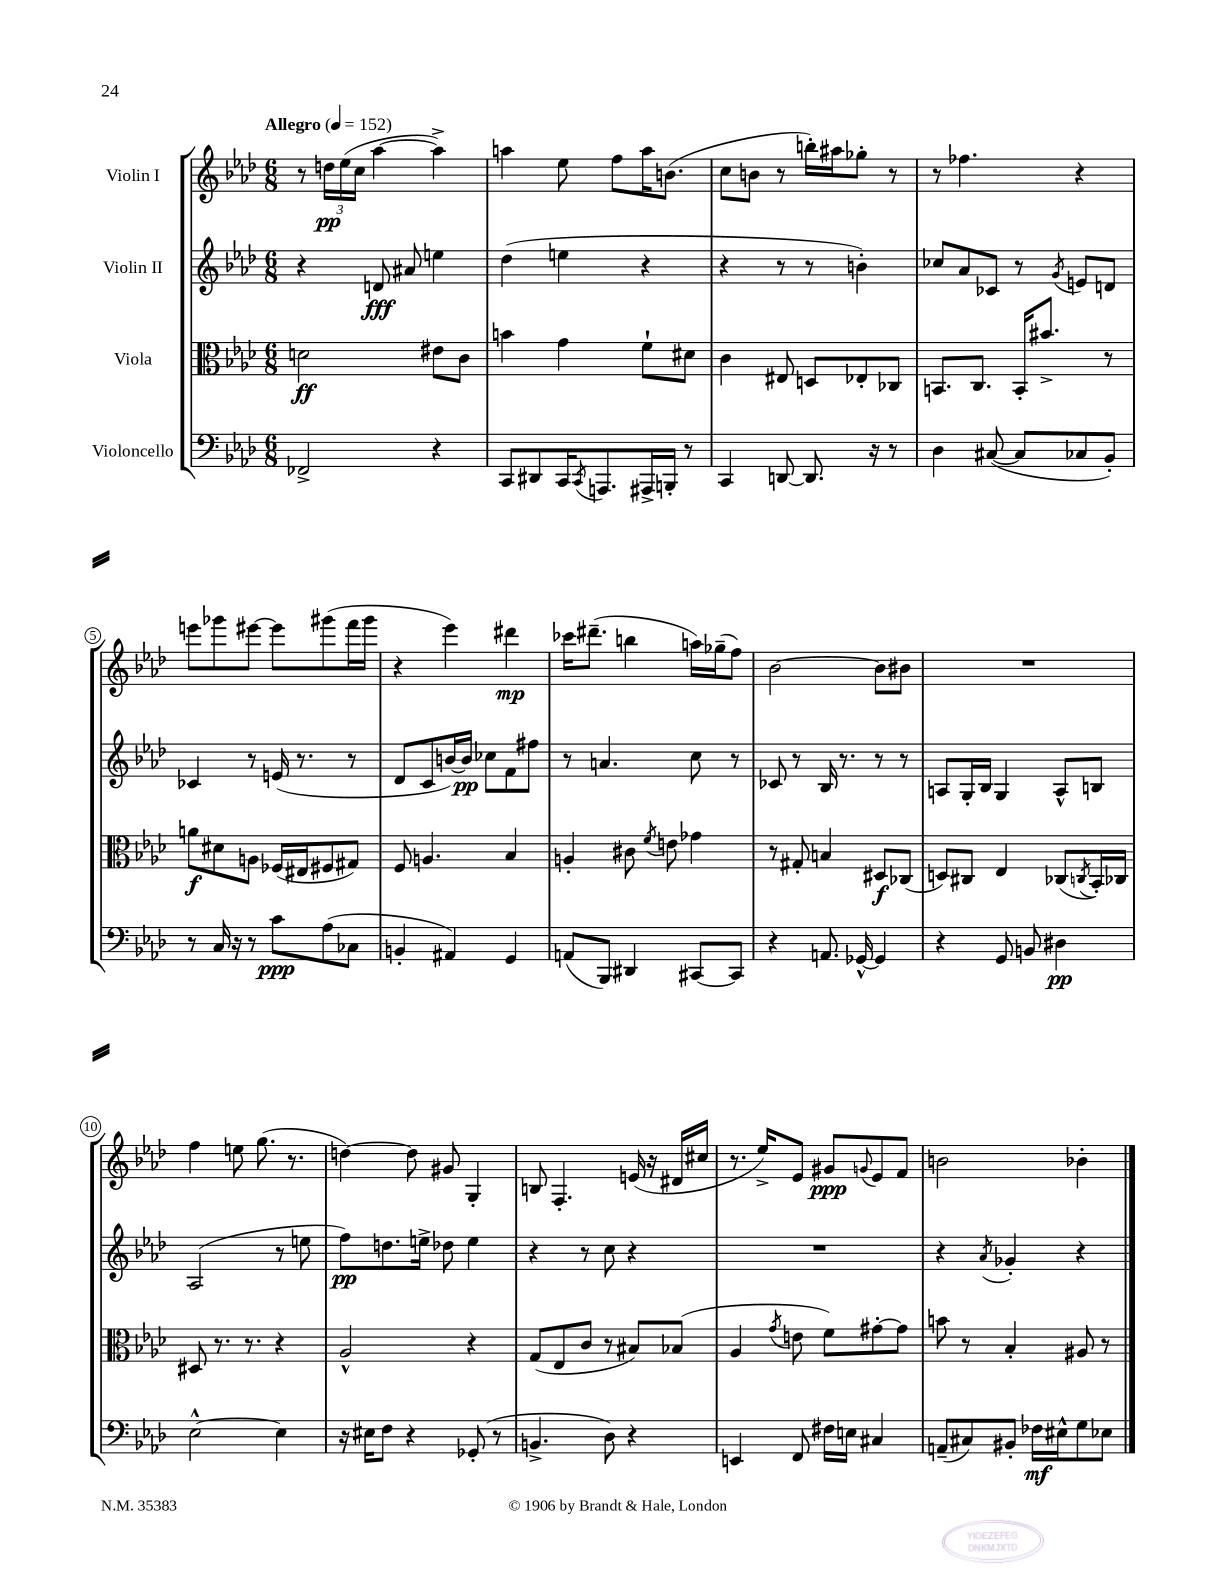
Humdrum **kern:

**kern	**kern	**kern	**kern
*staff4	*staff3	*staff2	*staff1
*clefF4	*clefC3	*clefG2	*clefG2
*k[b-e-a-d-]	*k[b-e-a-d-]	*k[b-e-a-d-]	*k[b-e-a-d-]
*M6/8	*M6/8	*M6/8	*M6/8
*MM152	*MM152	*MM152	*MM152
2FF-^/	2d\	4r	8r
.	.	.	24dd\LL
.	.	.	(24ee-\
.	.	.	24cc\JJ
.	.	8d/	[4aa-\
.	.	8a#/	.
4r	8e#\L	4ee\	4aa-^\])
.	8c\J	.	.
=	=	=	=
8CC/L	4b\	(4dd-\	4aa\
8DD#/	.	.	.
16CC/K	4g\	4ee\	8ee-\
8qCC/	.	.	.
8.AAA/	.	.	.
.	.	.	8ff\L
16AAA#^/L	8f`\L	4r	16aa\K
16BBB'/JJ	.	.	(8.b\J
8r	8d#\J	.	.
=	=	=	=
4CC/	4c\	4r	8cc\L
.	.	.	8b\J
[8DD/	8E#/	8r	8r
8.DD/]	8D/L	8r	16bb'\LL)
.	.	.	16aa#\J
.	8E-'/	4b'\)	8gg-'\J
16r	.	.	.
8r	8C-/J	.	8r
=	=	=	=
4D-\	8.BB/L	8cc-/L	8r
.	.	8a-/	4.ff-\
.	8.C/J	.	.
([8C#/	.	8c-/J	.
8C#/]L	16BB'/LK	8r	.
.	8.b#^/J	.	.
.	.	8qg/	.
8C-/	.	8e/L	4r
8BB-'/J)	8r	8d/J	.
=	=	=	=
8r	8a\L	4c-/	8eee\L
16C/	8d#\	.	8ggg-\
16r	.	.	.
8r	8A\J	8r	[8eee#\J
8c\L	(16F-/LL	(16e/	8eee#\]L
.	16E#/J	8.r	.
(8A-\	8F#/	.	(8ggg#\
8C-\J	8G#/J)	8r	16fff\L
.	.	.	16ggg#\JJ
=	=	=	=
4BB'/	8F/	8d-/L	4r
.	4.A/	8c/	.
4AA#/)	.	[16b/L)	4eee-\)
.	.	16b/]JJ	.
.	.	8cc-\L	.
4GG/	4B-/	8f\	4ddd#\
.	.	8ff#\J	.
=	=	=	=
(8AA/L	4A'/	8r	16ccc-\LK
.	.	.	(8.ddd#~\J
8BBB-/J)	.	4.a/	.
4DD#/	8c#\	.	4bb\
.	8qf/	.	.
.	8e\	.	.
[8CC#/L	4g-\	8cc\	16aa\LL)
.	.	.	(16gg-~\J
8CC#/]J	.	8r	8ff\J)
=	=	=	=
4r	8r	8c-/	[2b-\
.	8G#'/	8r	.
8.AA/	4B/	16B-/	.
.	.	8.r	.
[16GG-^^/	.	.	.
4GG-/]	8D#/L	8r	8b-\]L
.	(8C-/J	8r	8b#\J
=	=	=	=
4r	8D/L)	8A/L	2.r
.	8C#/J	16G'/L	.
.	.	16B-/JJ	.
8GG/	4E-/	4G/	.
8BB/	.	.	.
4D#\	(8C-/L	8A^^/L	.
.	8qC/	.	.
.	16BB-'/L)	8B/J	.
.	16C-/JJ	.	.
=	=	=	=
[2E-^^\	8D#/	(2A-/	4ff\
.	8.r	.	.
.	.	.	8ee\
.	8.r	.	.
.	.	.	(8.gg\
4E-\]	4r	8r	.
.	.	.	8.r
.	.	8ee\	.
=	=	=	=
16r	2A-^^/	8ff\L)	[4dd\)
16E#\LK	.	.	.
8F\J	.	8.dd\	.
4r	.	.	8dd\]
.	.	16ee^\Jk	.
.	.	8dd-\	8g#/
(8GG-'/	4r	4ee\	4G'/
8r	.	.	.
=	=	=	=
4.BB^/	(8G/L	4r	8B/
.	8E-/	.	4.F'/
.	8c/J	8r	.
8D-\)	8r	8cc\	.
4r	8B#/L)	4r	(16e/
.	.	.	16r
.	(8B-/J	.	16d#/LL
.	.	.	16cc#/JJ
=	=	=	=
4EE/	4A-/	2.r	8.r
.	.	.	16ee-^/LK)
.	8qg/	.	.
8FF/	8e\	.	8e-/J
16F#\LL	8f\L)	.	8g#/L
16E\JJ	.	.	.
.	.	.	8qqg/
4C#/	[8g#'\	.	8e-/
.	8g#\]J	.	8f/J
=	=	=	=
(8AA~/L	8b\	4r	2b\
8C#/)	8r	.	.
.	.	8qa-/	.
8BB#'/J	4B-'/	4g-'/	.
16F-\LL	.	.	.
16E#^^\J	.	.	.
8G\	8A#/	4r	4b-'\
8E-\J	8r	.	.
==	==	==	==
*-	*-	*-	*-
